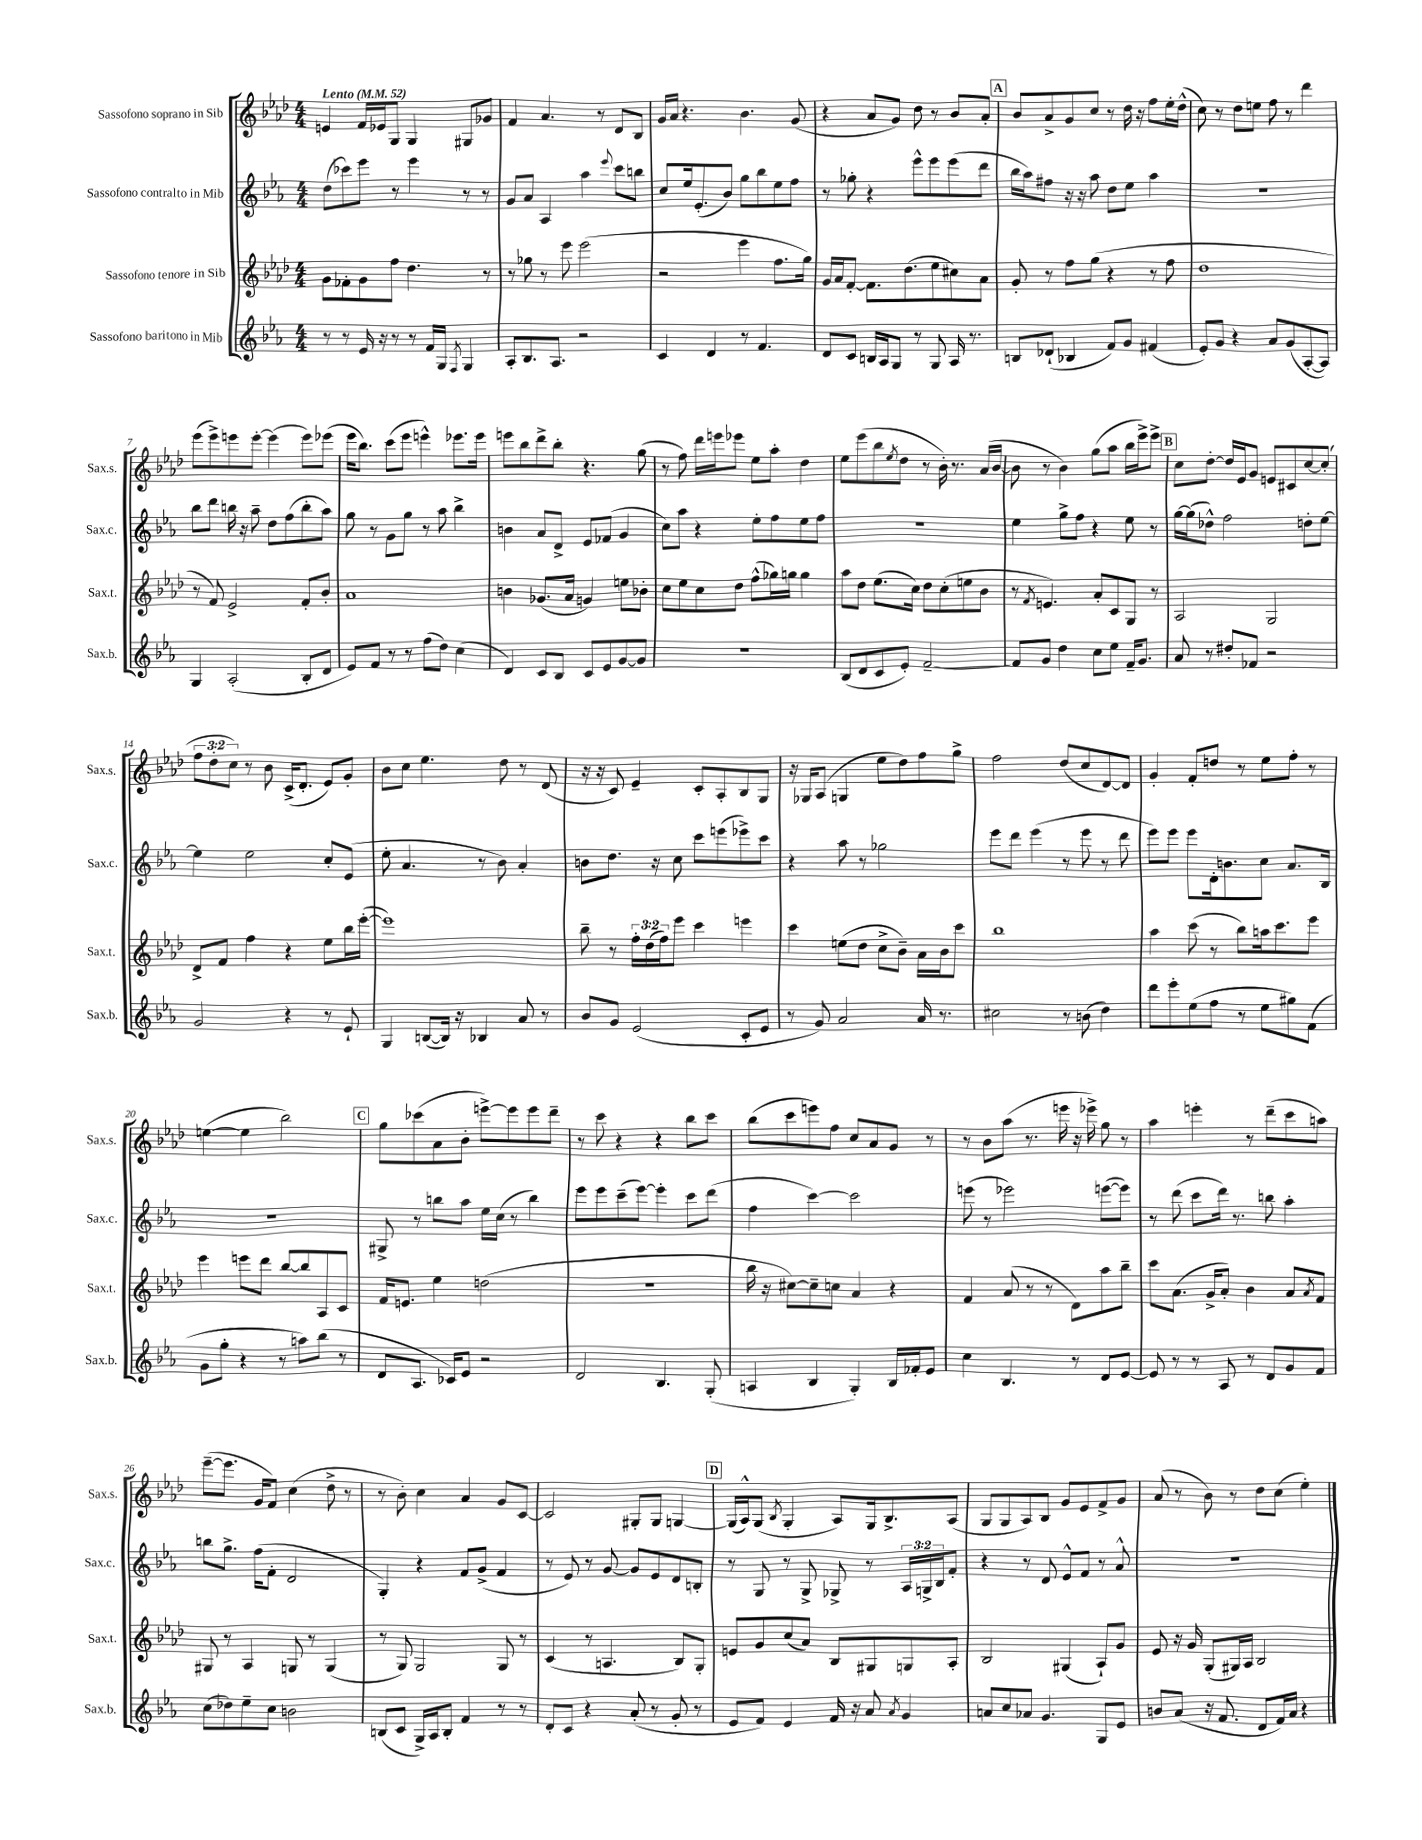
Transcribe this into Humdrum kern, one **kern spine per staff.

**kern	**kern	**kern	**kern
*staff4	*staff3	*staff2	*staff1
*clefG2	*clefG2	*clefG2	*clefG2
*k[b-e-a-]	*k[b-e-a-d-]	*k[b-e-a-]	*k[b-e-a-d-]
*M4/4	*M4/4	*M4/4	*M4/4
*MM52	*MM52	*MM52	*MM52
8r	8g	(8dd	4e
8r	8f-'	8ccc-)	.
16e-	8g	8eee-	16f
16r	.	.	16e-
8r	8ff	8r	8G
8r	4.dd-	4eee-	4G
16f	.	.	.
16G	.	.	.
8qF	.	.	.
4G	.	8r	8G#
.	8r	8r	8g-
=	=	=	=
8A-'	8r	8g	4f
8.B-	8gg-	8a-	.
.	8r	4A-	4.a-
8.A-	.	.	.
.	8eee-	.	.
2r	(2eee-	4aa-	.
.	.	.	8r
.	.	8qqeee-	.
.	.	8ccc	8d-
.	.	8bb	8B-
=	=	=	=
4c	2r	8cc	16g
.	.	.	16a-
.	.	16ee-	4.r
.	.	(8.e-'	.
4d	.	.	.
.	.	8b-)	.
8r	4eee-	8gg	4.b-
4.f	.	8bb-	.
.	8.ff	8ee-	.
.	.	8ff	(8g
.	16gg)	.	.
=	=	=	=
8d	16g	8r	4r
.	16a-	.	.
8c	[8f'	8gg-'	.
16B	8.f]	4r	8a-
16A-	.	.	.
8G	.	.	8g)
.	(8.dd-	.	.
8r	.	8eee-^^	8dd-
8G	8ee-	8eee-	8r
16A-	8cc#)	(8eee-	8b-
8.r	.	.	.
.	8a-	8ddd	8a-'
=	=	=	=
8B	8g'	16bb-	8b-
.	.	16aa-)	.
(8d-`	8r	8ff#	8a-^
4B-	8ff	16r	8g
.	.	16r	.
.	(8gg	8aa-	8cc
8f)	4r	8dd	8r
8g	.	8ee-	16dd-
.	.	.	16r
(4f#	8r	4aa-	8ff
.	8ff	.	16ee-'
.	.	.	(16dd-^^
=	=	=	=
8e-')	1dd-	1r	8cc)
8g	.	.	8r
4r	.	.	8dd-
.	.	.	8ee
8a-	.	.	8ff
(8g	.	.	8r
[8A-'	.	.	4ddd-
8A-])	.	.	.
=	=	=	=
4G	8r	8bb-	(8eee-
.	8f)	8ddd	8eee-^)
(2A-'	2e-^	16bb	8eee
.	.	16r	.
.	.	8aa-~	[8eee'
.	.	8dd	(4eee]
.	.	(8ff	.
8B-'	8f'	8bb'	8eee)
8d	8b-'	8aa-)	(8eee-
=	=	=	=
8e-)	1a-	8gg	16eee-
.	.	.	8.bb-)
8f	.	8r	.
8r	.	8g	(8ccc
8r	.	8gg	8eee-
(8ff	.	8r	4eee^^)
8dd)	.	8aa-	.
(4cc	.	4bb-^	8.eee-
.	.	.	16eee-
=	=	=	=
4d)	4b	4b	8eee
.	.	.	8bb-
8c	(8.g-	8a-	8ddd-^
8B-	.	8d^	8bb-'
.	16a-	.	.
8c	4g)	8e-	4.r
8e-	.	(8f-	.
[8g	8ee	4g	.
8g]	8b-'	.	(8gg
=	=	=	=
1r	8cc	8cc)	8r
.	8ee-	8aa-	8ff)
.	8cc	4r	16ddd-
.	.	.	16eee
.	8dd-	.	8eee-
.	(8ff^^	8ee-'	8ee-
.	16gg-)	8ff	8aa-'
.	16gg	.	.
.	4gg	8ee-	4dd-
.	.	8ff	.
=	=	=	=
(8B-	8aa-	1r	8ee-
8d	8dd-	.	(8eee-
8c	(8.ee-	.	8bb-
.	.	.	8qee-
8e-')	.	.	8dd-
.	16cc)	.	.
[2f~	8dd-	.	8r
.	(8cc'	.	16b-')
.	.	.	8.r
.	8ee	.	.
.	8b-	.	(16a-
.	.	.	[16b-
=	=	=	=
8f]	8r	4ee-	8b-]
.	8qf	.	.
8g	4.e)	.	8r
4dd	.	8gg^	4b-)
.	.	8ff	.
8cc	8a-'	4r	(8gg
8ee-	8c	.	8aa-
16f~	8G	8ee-	16bb-
8.g	.	.	16eee-^)
.	8r	8r	8eee-^
=	=	=	=
8a-	2A-	[16gg	8cc
.	.	(16gg]	.
8r	.	8dd-^^)	[8dd-'
8dd#'	.	2ff	16dd-]
.	.	.	16e-
8f-	.	.	8g
2r	2G	.	8e
.	.	.	8c#
.	.	8dd'	[8cc
.	.	[8ee-	(8cc']
=	=	=	=
2g	8d-^	4ee-]	12ff
.	.	.	12dd-'
.	8f	.	.
.	.	.	12cc)
.	4ff	2ee-	8r
.	.	.	8b-
4r	4r	.	(16c^
.	.	.	8.d-'
8r	8ee-	8cc'	8e-)
8e-`	16bb-	(8e-	8g'
.	([16eee-'	.	.
=	=	=	=
4G	1eee-])	8ee-'	8b-
.	.	4.a-	8cc
([8B	.	.	4.ee-
16B])	.	.	.
16r	.	.	.
4B-	.	8r	.
.	.	8b-)	8dd-
8a-	.	4a-'	8r
8r	.	.	(8d-
=	=	=	=
8b-	8bb-~	8b	16r
.	.	.	16r
8g	8r	8.dd	8c)
(2e-	24ff'	.	4e-~
.	(24dd-	.	.
.	.	16r	.
.	24ff)	.	.
.	8eee-	8cc	.
.	4ccc	8ccc	8c'
.	.	(8eee	8A-'
8c'	4eee	8eee-^)	8B-
8e-	.	8ccc	8G
=	=	=	=
8r	4ccc	4r	16r
.	.	.	16G-
8g)	.	.	(8A-
2a-	(8ee	8aa-	4G
.	8dd-	8r	.
.	8cc^	2gg-	8ee-
.	8b-~)	.	8dd-)
16a-	16a-	.	8ff
8.r	16b-	.	.
.	8ccc	.	8gg^
=	=	=	=
2cc#	1bb-	8eee-	2ff
.	.	8ddd	.
.	.	(4eee-	.
8r	.	8r	(8dd-
(8b	.	8eee-	8cc
4dd)	.	8r	[8d-)
.	.	8ddd	8d-]
=	=	=	=
8ddd	4aa-	8eee-)	4g'
8eee-'	.	8eee-	.
(8ee-	(8ccc	8eee-	8f'
8ff	8r	16d'	8dd
.	.	8.b	.
8r	8bb-)	.	8r
8ee-	16aa	8cc	8ee-
.	8.ccc	.	.
8gg#)	.	8.a-	8ff'
(8f	8eee-	.	8r
.	.	16B-	.
=	=	=	=
8g	4eee-	1r	([4ee
8gg'	.	.	.
4r	8eee	.	4ee]
.	8ddd-	.	.
8r	[8bb-	.	2bb-)
8aa)	8bb-]	.	.
(8bb-	8A-	.	.
8r	8c	.	.
=	=	=	=
8d	16f	8G#^	8gg
.	8.e	.	.
8.A-	.	8r	(8ccc-
.	4ee-	8bb	8a-
16c-)	.	.	.
8e-	.	8aa-	8b-'
2r	(2dd	16ee-	[8eee^)
.	.	(16cc	.
.	.	8r	8eee]
.	.	4bb)	8eee
.	.	.	8ddd-~
=	=	=	=
2d	1r	8eee-	8r
.	.	8eee-	8ccc
.	.	(8ccc~	4r
.	.	[8eee-)	.
4.B-	.	4eee-']	4r
.	.	8ccc	8bb-
(8G'	.	(8ddd	8ccc
=	=	=	=
4A	16bb-	4ff	(8bb-
.	16r	.	.
.	[8cc#)	.	8ccc
4B-	8cc#~]	[4ccc)	8eee)
.	8cc	.	8ff
4G')	4a-	2ccc]	8cc
.	.	.	8a-
16B-	4r	.	8g
16f-'	.	.	.
8e-	.	.	8r
=	=	=	=
4cc	4f	(8eee	8r
.	.	8r	8b-
4.B-	(8a-	2eee-)	(8aa-
.	8r	.	8.r
.	8r	.	.
.	.	.	16eee
8r	8d-)	.	16r
.	.	.	16eee-^)
8d	8aa-	([8eee	8gg
[8e-	8bb-~	8eee])	8r
=	=	=	=
8e-]	8ccc	8r	4aa-
8r	(8.a-	(8ddd	.
8r	.	8ccc	4eee'
.	16g^	.	.
8A-	8a-')	16ddd)	.
.	.	8.r	.
8r	4b-	.	8r
8d	.	8bb	(8ddd-~
8g	8a-	4aa-'	8ccc
.	8qa-	.	.
8f	8f	.	8aa)
=	=	=	=
(8cc	8G#	8bb	([8eee-~
8dd-)	8r	8.gg^	8.eee-]
8ee-~	4A-	.	.
.	.	(16ff	16g
8cc	.	8f'	8f)
2b	8G	2d	(4cc
.	8r	.	.
.	(4G	.	8dd-^
.	.	.	8r
=	=	=	=
(8B	8r	4G')	8r
8c	8G)	.	8b-')
16G^)	2G	4r	4cc
16A-	.	.	.
8B'	.	.	.
4f	.	8f	4a-
.	.	(8g^	.
8r	8G	4f	8g
8r	8r	.	[8c
=	=	=	=
8d'	(4c	8r	2c]
8c	.	8e-)	.
4r	8r	8r	.
.	4.A	[8g	.
(8a-'	.	8g]	8G#'
8r	.	8e-	8G#
8g'	8B-)	8d	[4G
8r	8G'	8B'	.
=	=	=	=
8e-	8e	8r	(16G]
.	.	.	16A-^^)
8f)	8g	8G	(8G
.	.	.	8qB-
4e-	(8cc	8r	4G'
.	8a-)	8G^	.
16f	8B-	8G-^	8A-)
16r	.	.	.
8a-	8G#	8r	16G
.	.	.	8.B-^
8qa-	.	.	.
4g	8G	24A-	.
.	.	24G^	.
.	.	24B-	.
.	8A-'	8f'	(8A-
=	=	=	=
8a	2B-	4r	8G
8cc	.	.	8G
8a-	.	8r	8A-)
4.g	.	8d	8B-
.	(4G#	8e-^^	8g
.	.	8f	8e-
8G	8A-`)	8r	8f^
8e-	8g	8a-^^	8g
=	=	=	=
8b	8e-	1r	(8a-
(8a-	16r	.	8r
.	16g	.	.
16r	(8G'	.	8b-)
8.f	.	.	.
.	16G#)	.	8r
.	16A-	.	.
8d	2B-	.	8dd-
16f)	.	.	(8cc
16a-	.	.	.
4r	.	.	4ee-')
==	==	==	==
*-	*-	*-	*-
